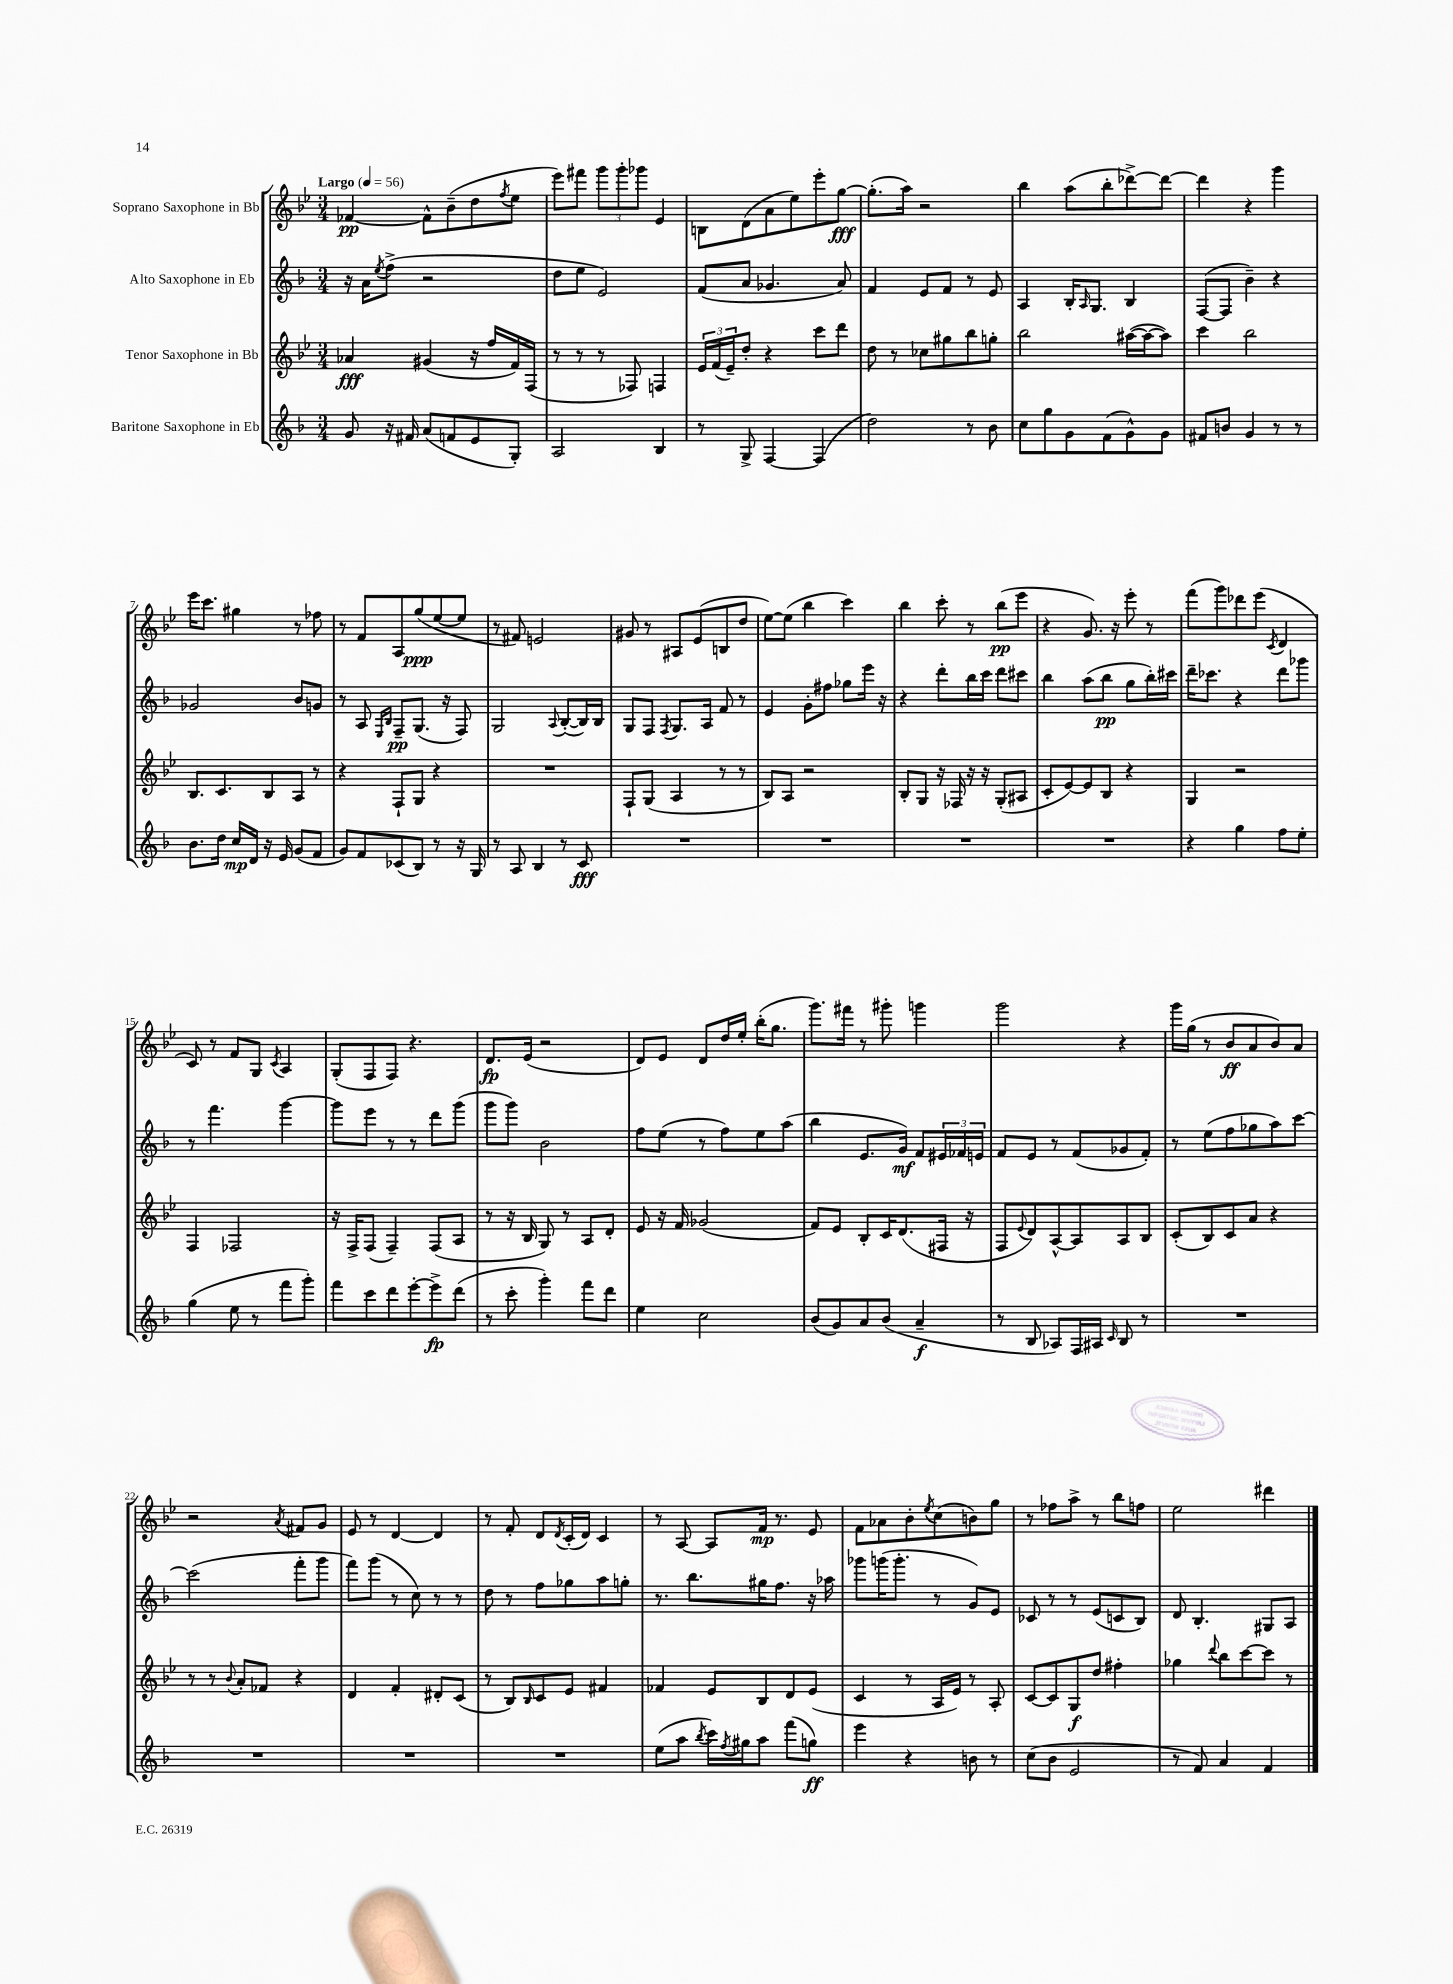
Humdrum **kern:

**kern	**kern	**kern	**kern
*staff4	*staff3	*staff2	*staff1
*clefG2	*clefG2	*clefG2	*clefG2
*k[b-]	*k[b-e-]	*k[b-]	*k[b-e-]
*M3/4	*M3/4	*M3/4	*M3/4
*MM56	*MM56	*MM56	*MM56
8g	4a-	16r	[4f-
.	.	16a	.
.	.	8qee	.
16r	.	(8ff^	.
16f#	.	.	.
(8a	(4g#	2r	8f-^^]
8f	.	.	(8b-~
8e	16r	.	8dd
.	16ff	.	.
.	.	.	8qff
8G')	16f)	.	8ee-
.	(16F	.	.
=	=	=	=
2A	8r	8dd	8eee-)
.	8r	8ee	8fff#
.	8r	2e)	12ggg
.	.	.	12ggg'
.	8F-)	.	.
.	.	.	12ggg-
4B-	4F	.	4e-
=	=	=	=
8r	24e-	(8f	8B
.	(24f	.	.
.	24e-~)	.	.
8G^	8dd'	8a	(8d
[4F	4r	4.g-	8a
.	.	.	8ee-)
(4F]	8ccc	.	8eee-'
.	8ddd	8a)	[8gg
=	=	=	=
2dd)	8dd	4f	(8.gg']
.	8r	.	.
.	.	.	16aa)
.	8cc-	8e	2r
.	8gg#	8f	.
8r	8bb-	8r	.
8b-	8gg'	8e	.
=	=	=	=
8cc	2bb-	4A	4bb-
8gg	.	.	.
8g	.	16B-'	(8aa
.	.	16qqA	.
.	.	8.G	.
(8f	.	.	8bb-'
8g^^)	([16aa#	4B-	[8ddd-^)
.	16aa#_	.	.
8g	8aa#])	.	8ddd-_
=	=	=	=
8f#	4ccc	([8F	4ddd-]
8b	.	8F]	.
4g	2bb-	4b-~)	4r
8r	.	4r	4ggg
8r	.	.	.
=	=	=	=
8.b-	8.B-	2g-	16eee-
.	.	.	8.ccc
16dd	8.c	.	.
16cc	.	.	4gg#
16d	.	.	.
16r	8B-	.	.
16e	.	.	.
(8g	8A	8b-	8r
8f	8r	8g	8ff-
=	=	=	=
8g)	4r	8r	8r
8f	.	8A	8f
.	.	16qqE	.
.	.	16qqB-	.
(8c-	8F`	8F~	8A
8B-)	8G	(8.G	(8gg
8r	4r	.	[8ee-
.	.	16r	.
16r	.	8F)	8ee-]
16G	.	.	.
=	=	=	=
8r	2.r	2G	8r
8A	.	.	8f#)
4B-	.	.	2e
.	.	8qqA	.
8r	.	([8B-'	.
8c	.	16B-])	.
.	.	16B-	.
=	=	=	=
2.r	8F`	8G	8g#
.	(8G	8F	8r
.	.	8qF	.
.	4A	8.G	8A#
.	.	.	(8e-
.	.	16A	.
.	8r	8f	8B
.	8r	8r	8dd
=	=	=	=
2.r	8B-)	4e	[8ee-)
.	8A	.	(8ee-]
.	2r	8g'	4bb-
.	.	8ff#	.
.	.	8gg-	4ccc)
.	.	16eee	.
.	.	16r	.
=	=	=	=
2.r	8B-'	4r	4bb-
.	8G	.	.
.	16r	8ddd'	8ccc'
.	16F-	.	.
.	16r	16bb-	8r
.	16r	16ccc	.
.	(8G'	8ddd	(8bb-
.	8A#	8ccc#	8eee-
=	=	=	=
2.r	8c'	4bb-	4r
.	[8e-)	.	.
.	8e-]	(8aa	8.g)
.	8B-	8bb-	.
.	.	.	16r
.	4r	8gg	8eee-'
.	.	16bb-')	8r
.	.	16ccc#	.
=	=	=	=
4r	4G	16ddd~	(8fff
.	.	8.ccc-	.
.	.	.	8ggg)
4gg	2r	4r	8ddd-
.	.	.	(8eee-
.	.	.	8qc
8ff	.	8ddd	4d
8ee'	.	8ggg-	.
=	=	=	=
(4gg	4F	8r	8c)
.	.	4.fff	8r
8ee	2F-	.	8f
8r	.	.	8G
.	.	.	8qc
8fff	.	[4ggg	4A
8ggg')	.	.	.
=	=	=	=
8fff	16r	8ggg]	(8G'
.	16F^	.	.
8ccc	(8F	8eee	8F
8ddd	4F~)	8r	8F)
[8eee'	.	8r	4.r
8eee^]	(8F	8ddd	.
(8ddd	8A	(8ggg	.
=	=	=	=
8r	8r	8ggg	8.d
8ccc'	16r	8ggg)	.
.	16B-	.	(16e-
4ggg')	8G)	2b-	2r
.	8r	.	.
8fff	8A	.	.
8ddd	8d'	.	.
=	=	=	=
4ee	8e-	8ff	8d)
.	16r	(8ee	8e-
.	16f	.	.
2cc	(2g-	8r	8d
.	.	8ff)	16dd
.	.	.	16ee-'
.	.	8ee	(16bb-'
.	.	.	8.gg
.	.	(8aa	.
=	=	=	=
(8b-	8f)	4bb-	8.ggg)
8g)	8e-	.	.
.	.	.	16fff#
8a	8B-'	8.e	8r
(8b-	16c	.	8ggg#'
.	(8.d	16g)	.
4a~	.	8f	4ggg
.	16F#	24e#	.
.	.	24f-	.
.	16r	.	.
.	.	24e	.
=	=	=	=
8r	8F	8f	2ggg
.	8qqe-	.	.
8B-	8d)	8e	.
8A-)	[8A^^	8r	.
16F	8A]	(8f	.
16A#	.	.	.
16qqc	.	.	.
8B-	8A	8g-	4r
8r	8B-	8f')	.
=	=	=	=
2.r	(8c'	8r	16ggg
.	.	.	(16gg
.	8B-)	(8ee	8r
.	8c	8ff	8b-
.	8a	8gg-	8a
.	4r	8aa)	8b-)
.	.	[8ccc	8a
=	=	=	=
2.r	8r	(2ccc]	2r
.	8r	.	.
.	8qqb-	.	.
.	8a'	.	.
.	8f-	.	.
.	.	.	8qa
.	4r	8fff'	8f#
.	.	8ggg	8g
=	=	=	=
2.r	4d	8fff)	8e-
.	.	(8ggg	8r
.	4f'	8r	[4d
.	.	8cc)	.
.	8d#'	8r	4d]
.	(8c	8r	.
=	=	=	=
2.r	8r	8dd	8r
.	8B-)	8r	8f'
.	16qqB-	.	.
.	8c	8ff	8d
.	.	.	8qd
.	8e-	8gg-	(16c'
.	.	.	16d)
.	4f#	8aa	4c
.	.	8gg'	.
=	=	=	=
(8ee	4f-	8.r	8r
8aa	.	.	[8A
.	.	8.bb-	.
8qbb-	.	.	.
16ccc)	8e-	.	8A]
8qff	.	.	.
16gg#	.	.	.
8aa	8B-	16gg#	16f
.	.	8.ff	8.r
(8fff	8d	.	.
8gg)	(8e-	16r	8e-
.	.	16aa-	.
=	=	=	=
4eee	4c	8ggg-	8f
.	.	(16ggg	8a-
.	.	8.ggg'	.
4r	8r	.	8b-'
.	.	.	8qee-
.	16A	8r	(8cc
.	16e-)	.	.
8b	8r	8g)	8b)
8r	8A'	8e	8gg
=	=	=	=
(8cc	[8c	8c-	8r
8b-	8c]	8r	8ff-
2e	8G	8r	8aa^
.	8dd	(8e	8r
.	4ff#'	8c	8bb-
.	.	8B-)	8ff
=	=	=	=
8r	4gg-	8d	2ee-
8f)	.	4.B-'	.
.	8qqddd	.	.
4a	8bb-	.	.
.	[8ccc	.	.
4f	8ccc]	8G#	4ddd#
.	8r	8A	.
==	==	==	==
*-	*-	*-	*-
